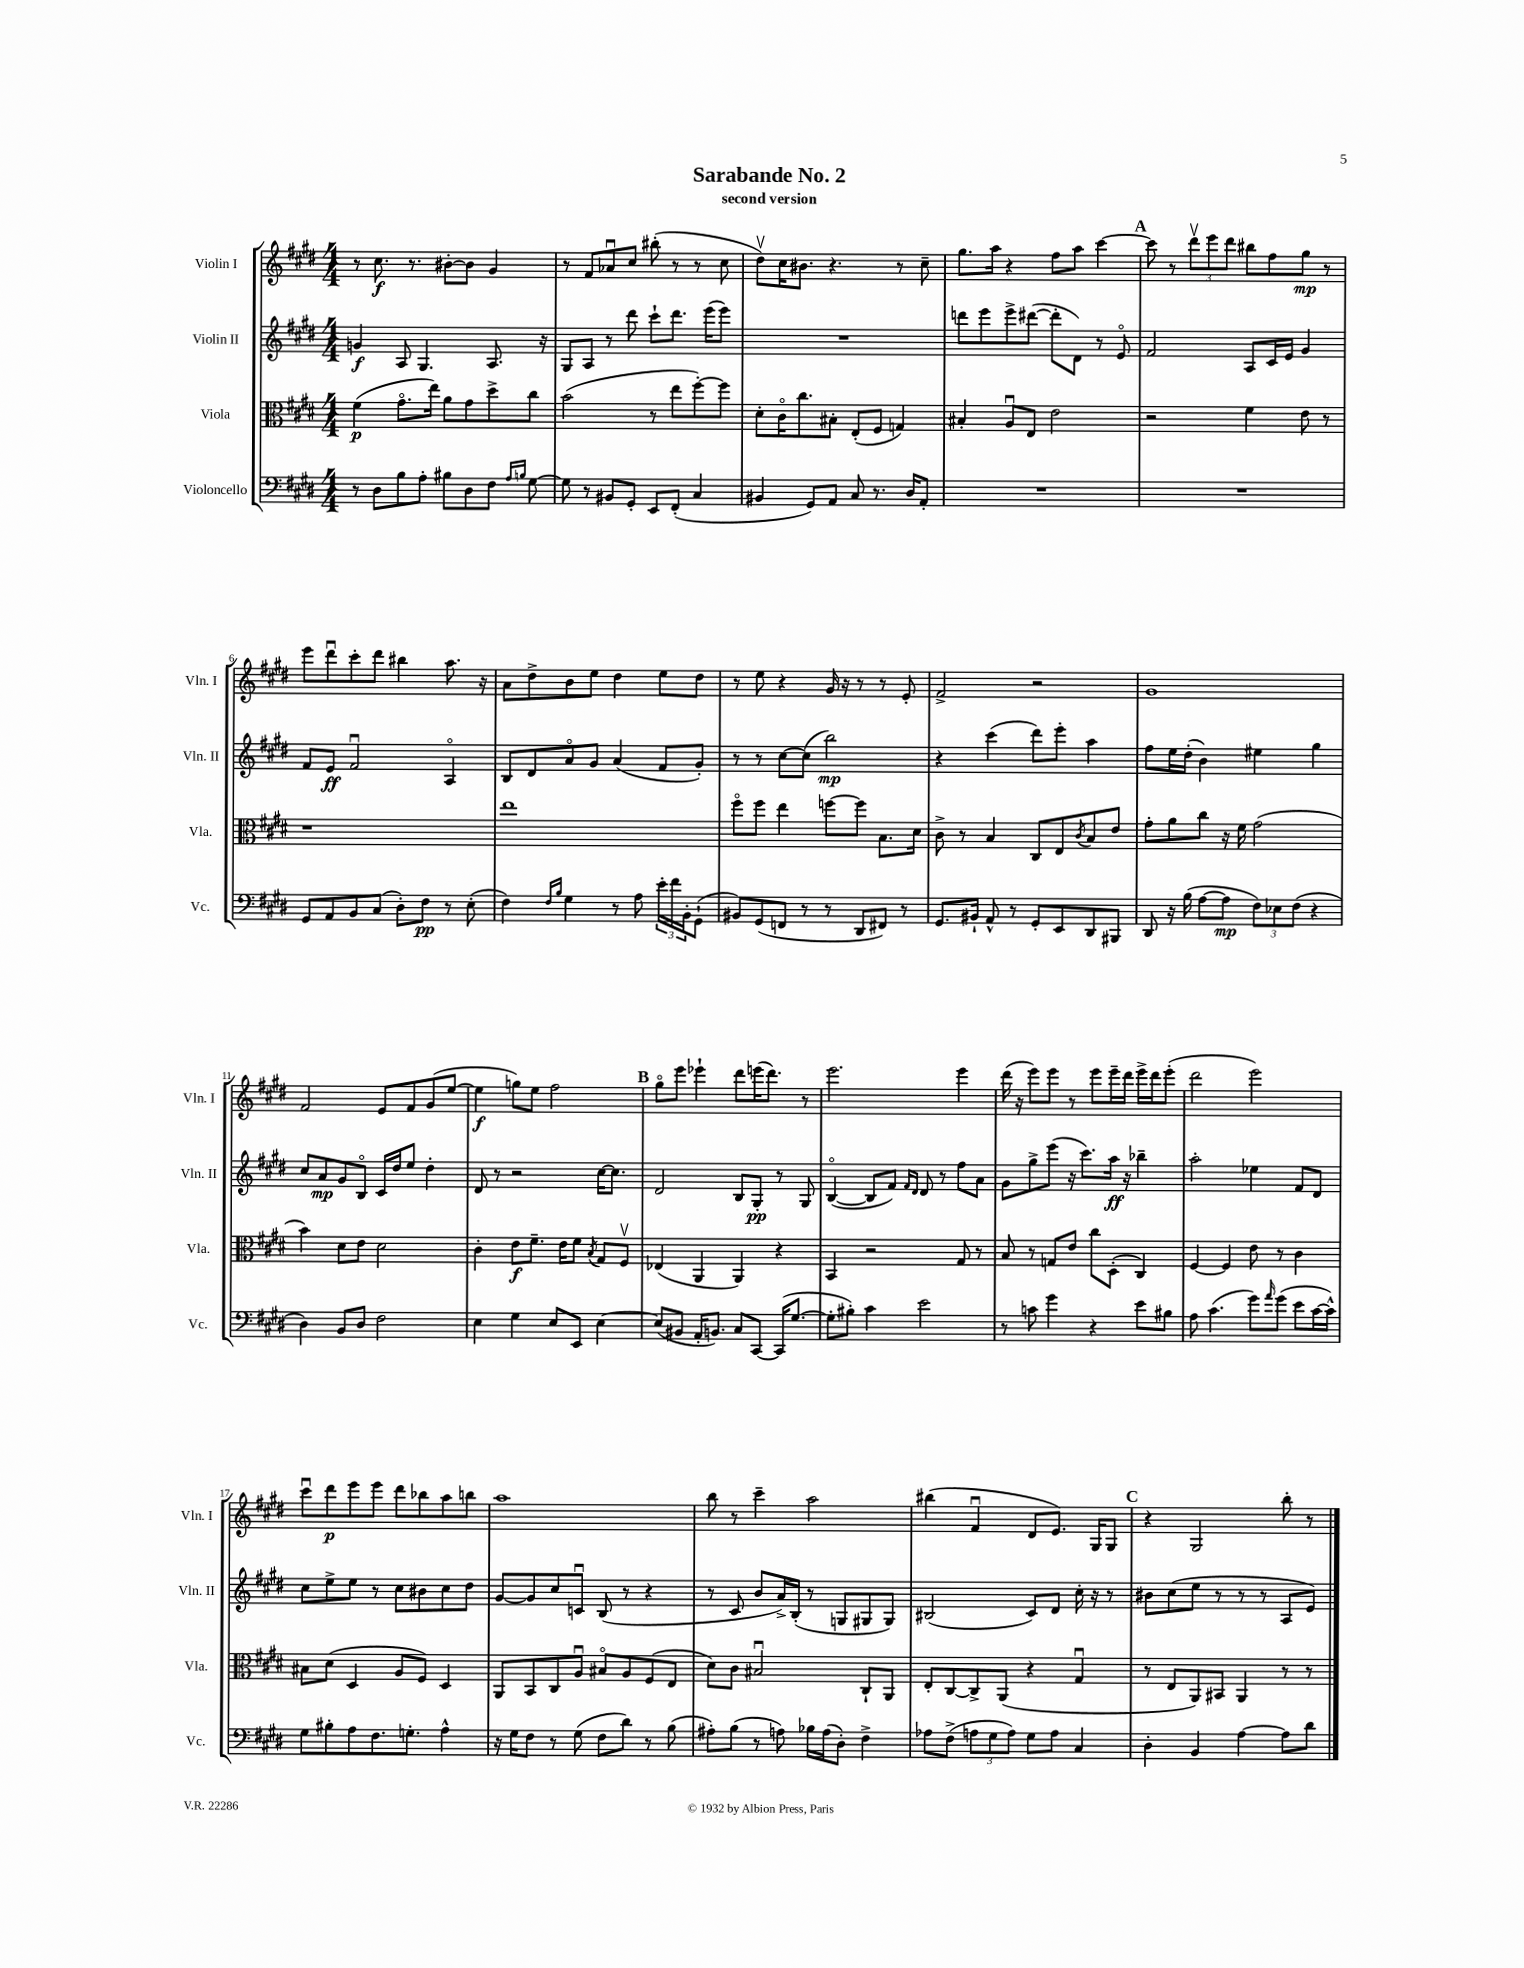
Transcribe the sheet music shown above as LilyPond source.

\header { title = "Sarabande No. 2" subtitle = "second version" }
<<
\new StaffGroup <<
\new Staff = "s0" \with { instrumentName = "Violin I" shortInstrumentName = "Vln. I" } {
    \clef treble \key e \major \numericTimeSignature \time 4/4
    r8 cis''8.\f r8. bis'8~-. bis'8 gis'4 |
    r8 fis'8 aes'8\downbow cis''8 bis''8-.( r8 r8 cis''8 |
    dis''8\upbow) cis''16 bis'8. r4. r8 cis''8-- |
    gis''8. a''16 r4 fis''8 a''8 cis'''4~ |
    \mark \markup { \bold "A" } cis'''8 r8 \tuplet 3/2 { dis'''8\upbow e'''8 dis'''8 } bis''8 fis''8 gis''8\mp r8 |
    e'''8 dis'''8\downbow cis'''8-. dis'''8 bis''4 a''8. r16 |
    a'8 dis''8-> b'8 e''8 dis''4 e''8 dis''8 |
    r8 e''8 r4 gis'16 r16 r8 r8 e'8-. |
    fis'2-> r2 |
    gis'1 |
    fis'2 e'8 fis'8 gis'8( e''8~ |
    e''4\f g''8) e''8 fis''2 |
    \mark \markup { \bold "B" } gis''8\flageolet e'''8 ees'''4-! dis'''8 e'''16( dis'''8.) r8 |
    e'''2. e'''4 |
    dis'''16( r16 e'''8) e'''8 r8 e'''8 e'''16-- dis'''16 e'''16-> dis'''16 e'''8-.( |
    dis'''2 e'''2) |
    cis'''8\downbow dis'''8\p e'''8 e'''8 dis'''8 bes''8 a''8 b''8 |
    a''1 |
    b''8 r8 cis'''4-- a''2 |
    bis''4( fis'4\downbow dis'8 e'8.) gis16 gis8 |
    \mark \markup { \bold "C" } r4 gis2 b''8-. r8 \bar "|." |
}
\new Staff = "s1" \with { instrumentName = "Violin II" shortInstrumentName = "Vln. II" } {
    \clef treble \key e \major \numericTimeSignature \time 4/4
    g'4\f a8 gis4. a8. r16 |
    gis8 a8 r8 dis'''8 cis'''8-! dis'''8. e'''16( e'''8) |
    R1 |
    d'''8 e'''8 e'''8-> dis'''8~( dis'''8-. dis'8) r8 e'8\flageolet |
    \mark \markup { \bold "A" } fis'2 a8 cis'16 e'16 gis'4 |
    fis'8 e'8\ff fis'2\downbow a4\flageolet |
    b8 dis'8 a'8\flageolet gis'8 a'4( fis'8 gis'8-.) |
    r8 r8 cis''8~ cis''8( b''2\mp) |
    r4 cis'''4( dis'''8) e'''8-. a''4 |
    fis''8 e''16 dis''16-.( b'4) eis''4 gis''4 |
    cis''8 a'8\mp gis'8 b8\flageolet cis'16 dis''16 e''8 dis''4-. |
    dis'8 r8 r2 cis''16~ cis''8. |
    \mark \markup { \bold "B" } dis'2 b8 gis8-.\pp r8 gis8 |
    b4~\flageolet( b8 fis'8) \grace { fis'16 dis'16 } dis'8 r8 fis''8 a'8 |
    gis'8 gis''8-> e'''8( r16 cis'''8.) a''16\ff r16 bes''4-- |
    a''2-. ees''4 fis'8 dis'8 |
    cis''8 e''8-> e''8 r8 cis''8 bis'8 cis''8 dis''8 |
    gis'8~ gis'8 cis''8 c'8\downbow b8( r8 r4 |
    r8 cis'8 b'8 a'16->) b16-.( r8 g8 gis8 gis8) |
    bis2( cis'8) dis'8 cis''16-. r16 r8 |
    \mark \markup { \bold "C" } bis'8 cis''8( e''8 r8 r8 r8 a8 e'8) \bar "|." |
}
\new Staff = "s2" \with { instrumentName = "Viola" shortInstrumentName = "Vla." } {
    \clef alto \key e \major \numericTimeSignature \time 4/4
    fis'4\p( gis'8.\flageolet e''16) a'8 gis'8 dis''8-> cis''8 |
    b'2( r8 e''8 fis''8~-.) fis''8 |
    dis'8-. cis'16\flageolet cis''8. bis8-. e8-.( fis8 g4) |
    bis4-. a8\downbow e8 e'2 |
    \mark \markup { \bold "A" } r2 fis'4 e'8 r8 |
    r1 |
    e''1 |
    fis''8\flageolet fis''8 e''4 f''8~ f''8 b8. dis'16 |
    cis'8-> r8 b4 cis8 e8 \acciaccatura { cis'8 } b8 e'8 |
    gis'8-. a'8 cis''8 r16 fis'16 gis'2( |
    b'4) dis'8 e'8 dis'2 |
    cis'4-. e'8\f fis'8.-- e'16 fis'8 \acciaccatura { b8 } gis8 fis8\upbow |
    \mark \markup { \bold "B" } ees4( a,4 a,4) r4 |
    b,4 r2 gis8 r8 |
    b8 r8 g8 e'8 cis''8 dis8-.( cis4) |
    fis4~ fis4 e'8 r8 cis'4 |
    bis8 dis'8( dis4 a8 fis8) dis4 |
    a,8 b,8 cis8 a8\downbow bis8\flageolet a8 fis8( e8 |
    dis'8) cis'8 bis2\downbow cis8-! a,8 |
    e8-. cis8~ cis8-> a,8( r4 gis4\downbow |
    \mark \markup { \bold "C" } r8 e8 a,8) bis,8 a,4 r8 r8 \bar "|." |
}
\new Staff = "s3" \with { instrumentName = "Violoncello" shortInstrumentName = "Vc." } {
    \clef bass \key e \major \numericTimeSignature \time 4/4
    r8 dis8 b8 a8-. bis8 dis8 fis8 \grace { a16 b16 } gis8~ |
    gis8 r8 bis,8 gis,8-. e,8 fis,8-.( cis4 |
    bis,4 gis,8) a,8 cis8 r8. dis16 a,8-. |
    R1 |
    \mark \markup { \bold "A" } R1 |
    gis,8 a,8 b,8 cis8( dis8-.) fis8\pp r8 e8-.( |
    fis4) \grace { fis16 b16 } gis4 r8 a8 \tuplet 3/2 { e'16-. fis'16 b,16-. } gis,8-!( |
    bis,8) gis,8( f,8 r8 r8 dis,8 fis,8) r8 |
    gis,8. bis,16-! a,8-^ r8 gis,8-. e,8 dis,8 bis,,8 |
    dis,8 r16 b16( a8~ a8\mp \tuplet 3/2 { fis8) ees8 fis8( } r4 |
    dis4) b,8 dis8 fis2 |
    e4 gis4 e8 e,8 e4~ |
    \mark \markup { \bold "B" } e8( bis,8 a,16-. b,8.) cis8 cis,8~ cis,16( gis8.~ |
    gis8-. bis8-.) cis'4 e'2 |
    r8 c'8 gis'4 r4 e'8 bis8 |
    a8 cis'4.( gis'8) \grace { a'16 } gis'8( e'8 cis'16~ cis'16-^) |
    gis8 bis8-. a8 fis8. g8.-. a4-^ |
    r16 gis16 fis8 r8 gis8( fis8 dis'8) r8 b8( |
    ais8-.) b8( r8 a8) bes16 a16( dis8-.) fis4-> |
    aes8 fis8->( \tuplet 3/2 { a8 gis8 a8) } gis8 a8 cis4 |
    \mark \markup { \bold "C" } dis4-. b,4 a4~ a8 dis'8 \bar "|." |
}
>>
>>
